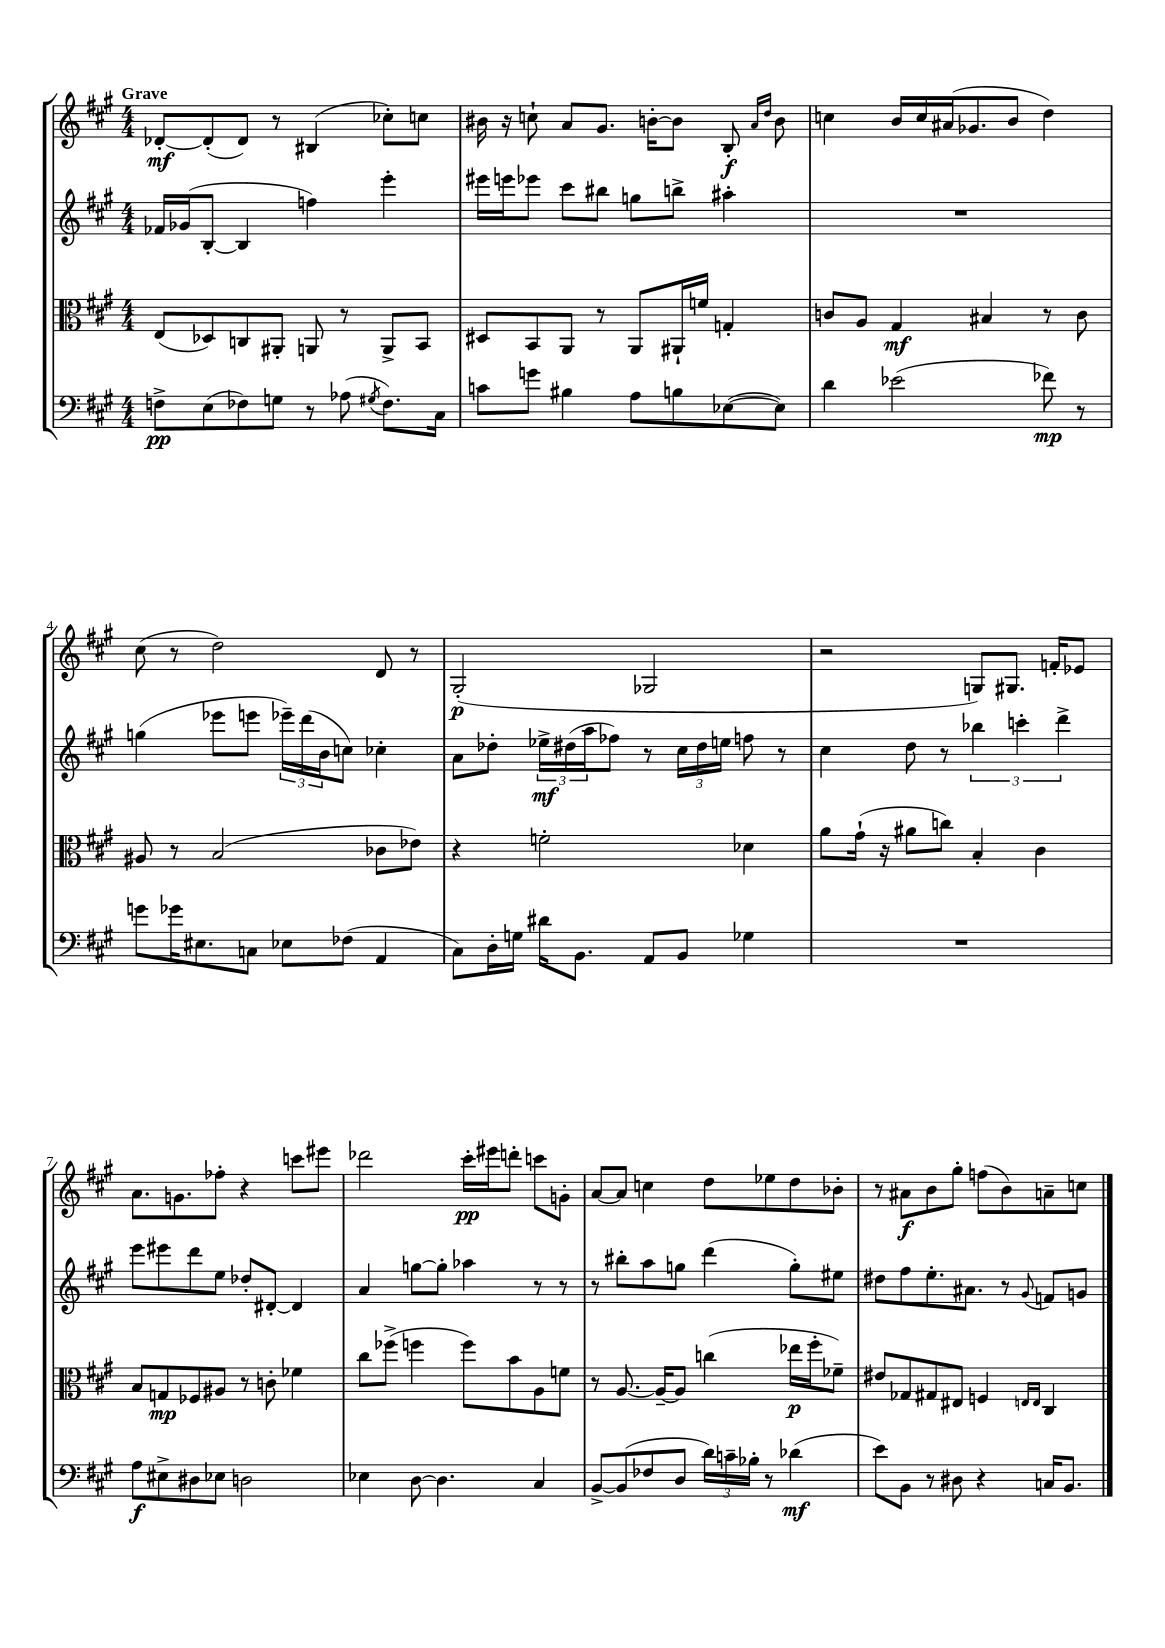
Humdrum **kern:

**kern	**kern	**kern	**kern
*staff4	*staff3	*staff2	*staff1
*clefF4	*clefC3	*clefG2	*clefG2
*k[f#c#g#]	*k[f#c#g#]	*k[f#c#g#]	*k[f#c#g#]
*M4/4	*M4/4	*M4/4	*M4/4
8F^\L	(8E/L	16f-/LL	[8d-'/L
.	.	(16g-/J	.
(8E\	8D-/)	[8B'/J	(8d-'/]
8F-\)	8C/	4B/]	8d-/J)
8G\J	8AA#'/J	.	8r
8r	8AA/	4ff\)	(4B#/
(8A-\	8r	.	.
8qG#/	.	.	.
8.F-\L)	8AA^/L	4eee'\	8cc-'\L)
.	8BB/J	.	8cc\J
16C#\Jk	.	.	.
=	=	=	=
8c\L	8D#/L	16eee#\LL	16b#\
.	.	16eee\J	16r
8g\J	8BB/	8eee-\J	8cc`\
4B#\	8AA/J	8ccc#\L	8a/L
.	8r	8bb#\J	8.g#/J
8A\L	8AA/L	8gg\L	.
.	.	.	[16b'\LK
8B\	16AA#`/L	8bb^\J	8b\]J
.	16f/JJ	.	.
([8E-\	4G'/	4aa#'\	8B'/
.	.	.	16qqa/LL
.	.	.	16qqdd/JJ
8E-\]J)	.	.	8b\
=	=	=	=
4d\	8c/L	1r	4cc\
.	8A/J	.	.
(2e-\	4G#/	.	16b/LL
.	.	.	16cc/
.	.	.	(16a#/J
.	.	.	8.g-/
.	4B#/	.	.
.	.	.	8b/J
8f-\)	8r	.	4dd\)
8r	8c\	.	.
=	=	=	=
8g\L	8A#/	(4gg\	(8cc#\
16g-\K	8r	.	8r
8.E#\	.	.	.
.	(2B/	8eee-\L	2dd\)
8C\J	.	8eee\J	.
8E-\L	.	24eee-~\LL)	.
.	.	(24ddd\	.
.	.	24b\J	.
(8F-\J	.	8cc\J)	.
4AA/	8c-\L	4cc-'\	8d/
.	8e-\J)	.	8r
=	=	=	=
8C#\L)	4r	8a\L	(2G#'/
16D'\L	.	8dd-'\J	.
16G\JJ	.	.	.
16d#\LK	2f'\	24ee-^\LL	.
.	.	(24dd#\	.
8.BB\J	.	.	.
.	.	24aa\J	.
.	.	8ff-\J)	.
8AA/L	.	8r	2G-/
8BB/J	.	24cc#\LL	.
.	.	24dd#\	.
.	.	24ee\JJ	.
4G-\	4d-\	8ff\	.
.	.	8r	.
=	=	=	=
1r	8a\L	4cc#\	2r
.	(16g#`\Jk	.	.
.	16r	.	.
.	8a#\L	8dd\	.
.	8cc\J)	8r	.
.	4B'/	6bb-\	8G/L)
.	.	.	8.G#/J
.	.	6ccc'\	.
.	4c#\	.	.
.	.	.	16f'/LK
.	.	6ddd^\	.
.	.	.	8e-/J
=	=	=	=
8A\L	8B/L	8eee\L	8.a\L
8E#^\	8G/	8eee#\	.
.	.	.	8.g\
8D#\	8F-/	8ddd\	.
8E-\J	8A#/J	8ee\J	8ff-'\J
2D\	8r	8dd-'/L	4r
.	8c'\	[8d#'/J	.
.	4f-\	4d#/]	8ccc\L
.	.	.	8eee#\J
=	=	=	=
4E-\	8cc#\L	4a/	2ddd-\
.	(8ff-^\J	.	.
[8D\	4ff\	[8gg\L	.
4.D\]	.	8gg'\]J	.
.	8ff\L)	4aa-\	16ccc#'\LL
.	.	.	16eee#\J
.	8b\	.	8ddd'\J
4C#/	8A\	8r	8ccc\L
.	8f\J	8r	8g'\J
=	=	=	=
[8BB^/L	8r	8r	[8a/L
(8BB/]	[8.A/	8bb#'\L	8a/]J
8F-/	.	8aa\	4cc\
.	16A~/_LK	.	.
8D/J	8A/]J	8gg\J	.
24d\LL)	(4cc\	(4ddd\	8dd\L
24c~\	.	.	.
24B-'\JJ	.	.	.
8r	.	.	8ee-\
(4d-\	16ee-\LL	8gg'\L)	8dd\
.	16ff#'\J	.	.
.	8f-~\J)	8ee#\J	8b-'\J
=	=	=	=
8e\L)	8e#/L	8dd#\L	8r
8BB\J	8G-/	8ff#\	8a#\L
8r	8G#/	8.ee'\	8b\
8D#\	8E#/J	.	8gg#'\J
.	.	8.a#\J	.
4r	4F/	.	(8ff\L
.	.	8r	8b\)
.	16qqE/LL	.	.
.	16qqE/JJ	8qqg#/	.
16C/LK	4C#/	8f/L	8a~\
8.BB/J	.	.	.
.	.	8g/J	8cc\J
==	==	==	==
*-	*-	*-	*-
